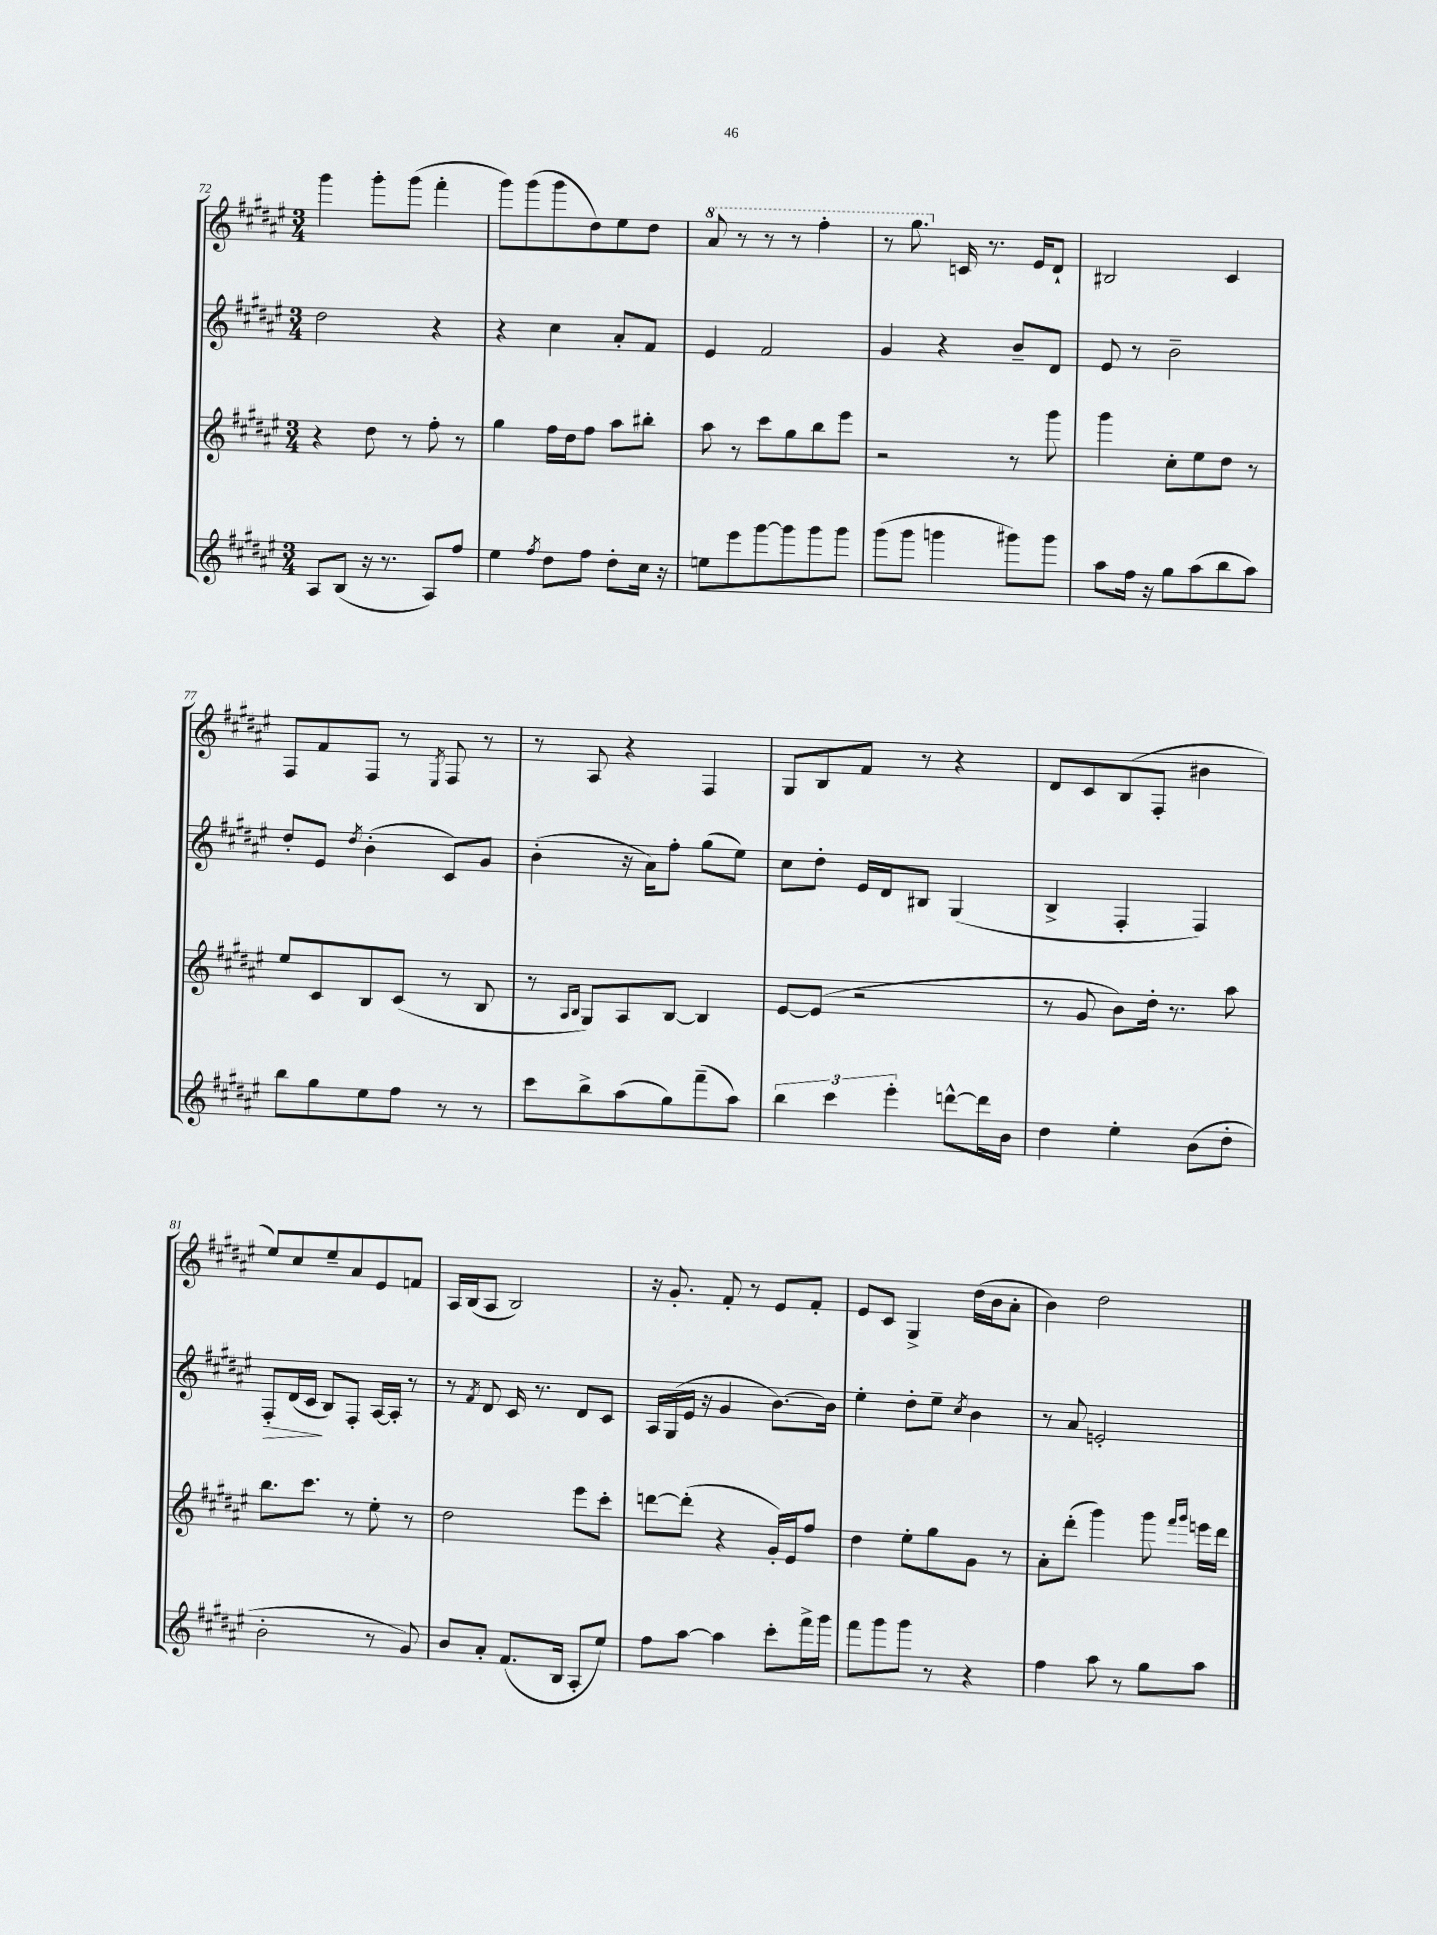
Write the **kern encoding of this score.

**kern	**kern	**kern	**dynam	**kern
*part4	*part3	*part2	*part2	*part1
*staff4	*staff3	*staff2	*staff2	*staff1
*clefG2	*clefG2	*clefG2	*	*clefG2
*k[f#c#g#d#a#e#]	*k[f#c#g#d#a#e#]	*k[f#c#g#d#a#e#]	*	*k[f#c#g#d#a#e#]
*M3/4	*M3/4	*M3/4	*	*M3/4
=72	=72	=72	=72	=72
8A#/L	4r	2dd#\	.	4ggg#\
(8B/J	.	.	.	.
16r	8dd#\	.	.	8ggg#'\L
8.r	.	.	.	.
.	8r	.	.	(8ggg#\J
8A#/L)	8ff#'\	4r	.	4fff#'\
8ff#/J	8r	.	.	.
=73	=73	=73	=73	=73
4ee#\	4gg#\	4r	.	8ggg#\L)
.	.	.	.	(8ggg#\
8qff#/	.	.	.	.
8dd#\L	16ff#\LL	4cc#\	.	8ggg#\
.	16dd#\J	.	.	.
8ff#\J	8ff#\J	.	.	8dd#\)
8dd#'\L	8aa#\L	8a#'/L	.	8ee#\
16cc#\Jk	8bb#X'\J	8f#/J	.	8dd#\J
16r	.	.	.	.
=74	=74	=74	=74	=74
*	*	*	*	*8va
8een\L	8aa#\	4e#/	.	8aa#/
8eee#\	8r	.	.	8r
[8ggg#\	8ccc#\L	2f#/	.	8r
8ggg#\]	8gg#\	.	.	8r
8ggg#\	8bb\	.	.	4fff#'\
8ggg#\J	8eee#\J	.	.	.
=75	=75	=75	=75	=75
(8ggg#\L	2r	4g#/	.	8r
8ggg#\J	.	.	.	8.ggg#\
4gggn\	.	4r	.	.
*	*	*	*	*X8va
.	.	.	.	16cn/
.	.	.	.	8.r
8ggg#X\L)	8r	8b~/L	.	.
.	.	.	.	16e#/KL
8ggg#\J	8ggg#\	8d#/J	.	8d#`/J
=76	=76	=76	=76	=76
8aa#\L	4ggg#\	8e#/	.	2B#X/
16ff#\Jk	.	8r	.	.
16r	.	.	.	.
8gg#\L	8cc#'\L	2b~\	.	.
(8aa#\	8ee#\	.	.	.
8bb\	8dd#\J	.	.	4c#/
8aa#\J)	8r	.	.	.
!!LO:LB:g=z
=77	=77	=77	=77	=77
8bb\L	8ee#/L	8dd#'/L	.	8F#/L
8gg#\	8c#/	8e#/J	.	8f#/
.	.	8qdd#/	.	.
8ee#\	8B/	(4b'\	.	8F#/J
8ff#\J	(8c#/J	.	.	8r
.	.	.	.	8qE#/
8r	8r	8c#/L)	.	8F#/
8r	8B/	8g#/J	.	8r
=78	=78	=78	=78	=78
8ccc#\L	8r	(4b'\	.	8r
.	16qqA#/LL	.	.	.
.	16qqB/JJ	.	.	.
8bb^\	8G#/L)	.	.	8A#/
(8aa#\	8A#/	16r	.	4r
.	.	16a#\KL)	.	.
8gg#\)	[8B/J	8ff#'\J	.	.
(8fff#~\	4B/]	(8gg#\L	.	4F#/
8aa#\J)	.	8ee#\J)	.	.
=79	=79	=79	=79	=79
6bb\	[8e#/L	8cc#\L	.	8G#/L
.	(8e#/J]	8dd#'\J	.	8B/
6ccc#\	.	.	.	.
.	2r	16e#/LL	.	8f#/J
.	.	16d#/J	.	.
6eee#'\	.	.	.	.
.	.	8B#X/J	.	8r
[8dddn^^\L	.	(4G#/	.	4r
16ddd\L]	.	.	.	.
16b\JJ	.	.	.	.
=80	=80	=80	=80	=80
4dd#\	8r	4B^/	.	8d#/L
.	8g#/	.	.	8c#/
4ee#'\	8b\L)	4F#'/	.	(8B/
.	16dd#'\Jk	.	.	8F#'/J
.	8.r	.	.	.
(8b\L	.	4F#/)	.	4b#X\
8dd#'\J	8aa#\	.	.	.
!!LO:LB:g=z
=81	=81	=81	=81	=81
!	!	!	!LO:HP:b	!
2b'\	8.bb\L	8F#'/L	>	8ee#/L)
.	.	(16d#/L	.	8cc#/
.	8.ccc#\J	16c#/JJ	.	.
.	.	8B/L)	]	8ee#~/
.	8r	8F#'/J	.	8a#/
8r	8ee#'\	[16A#/LL	.	8e#/
.	.	16A#'/JJ]	.	.
8g#/)	8r	8r	.	8fn/J
=82	=82	=82	=82	=82
8b/L	2dd#\	8r	.	16A#/LL
.	.	.	.	(16B/J
.	.	8qf#/	.	.
8a#'/J	.	8d#/	.	8A#/J
(8.f#/L	.	16c#/	.	2B/)
.	.	8.r	.	.
16B/Jk	.	.	.	.
8A#'/L	8eee#\L	8d#/L	.	.
8ee#/J)	8ccc#'\J	8c#/J	.	.
=83	=83	=83	=83	=83
8ff#\L	[8dddn\L	16A#/LL	.	16r
.	.	(16G#/	.	8.g#'/
[8aa#\J	(8ddd'\J]	16e#/JJ	.	.
.	.	16r	.	.
4aa#\]	4r	4g#/	.	8f#'/
.	.	.	.	8r
8ccc#'\L	16g#'/LL)	[8.b\L)	.	8e#/L
.	16e#/J	.	.	.
16fff#^\L	8ff#/J	.	.	8f#'/J
16ggg#\JJ	.	16b\Jk]	.	.
=84	=84	=84	=84	=84
8fff#\L	4dd#\	4ee#'\	.	8e#/L
8ggg#\	.	.	.	8c#/J
8ggg#\J	8ee#'\L	8dd#'\L	.	4G#^/
8r	8gg#\	8ee#~\J	.	.
.	.	8qcc#/	.	.
4r	8g#\J	4b\	.	(16dd#\LL
.	.	.	.	16b\J
.	8r	.	.	8a#'\J
=85	=85	=85	=85	=85
4ff#\	8a#'\L	8r	.	4b\)
.	(8ddd#'\J	8a#/	.	.
8aa#\	4ggg#\)	2en'/	.	2dd#\
8r	.	.	.	.
8gg#\L	8ggg#\	.	.	.
.	16qqfff#/LL	.	.	.
.	16qqggg#/JJ	.	.	.
8aa#\J	16eeen\LL	.	.	.
.	16ddd#\JJ	.	.	.
==	==	==	==	==
*-	*-	*-	*-	*-
